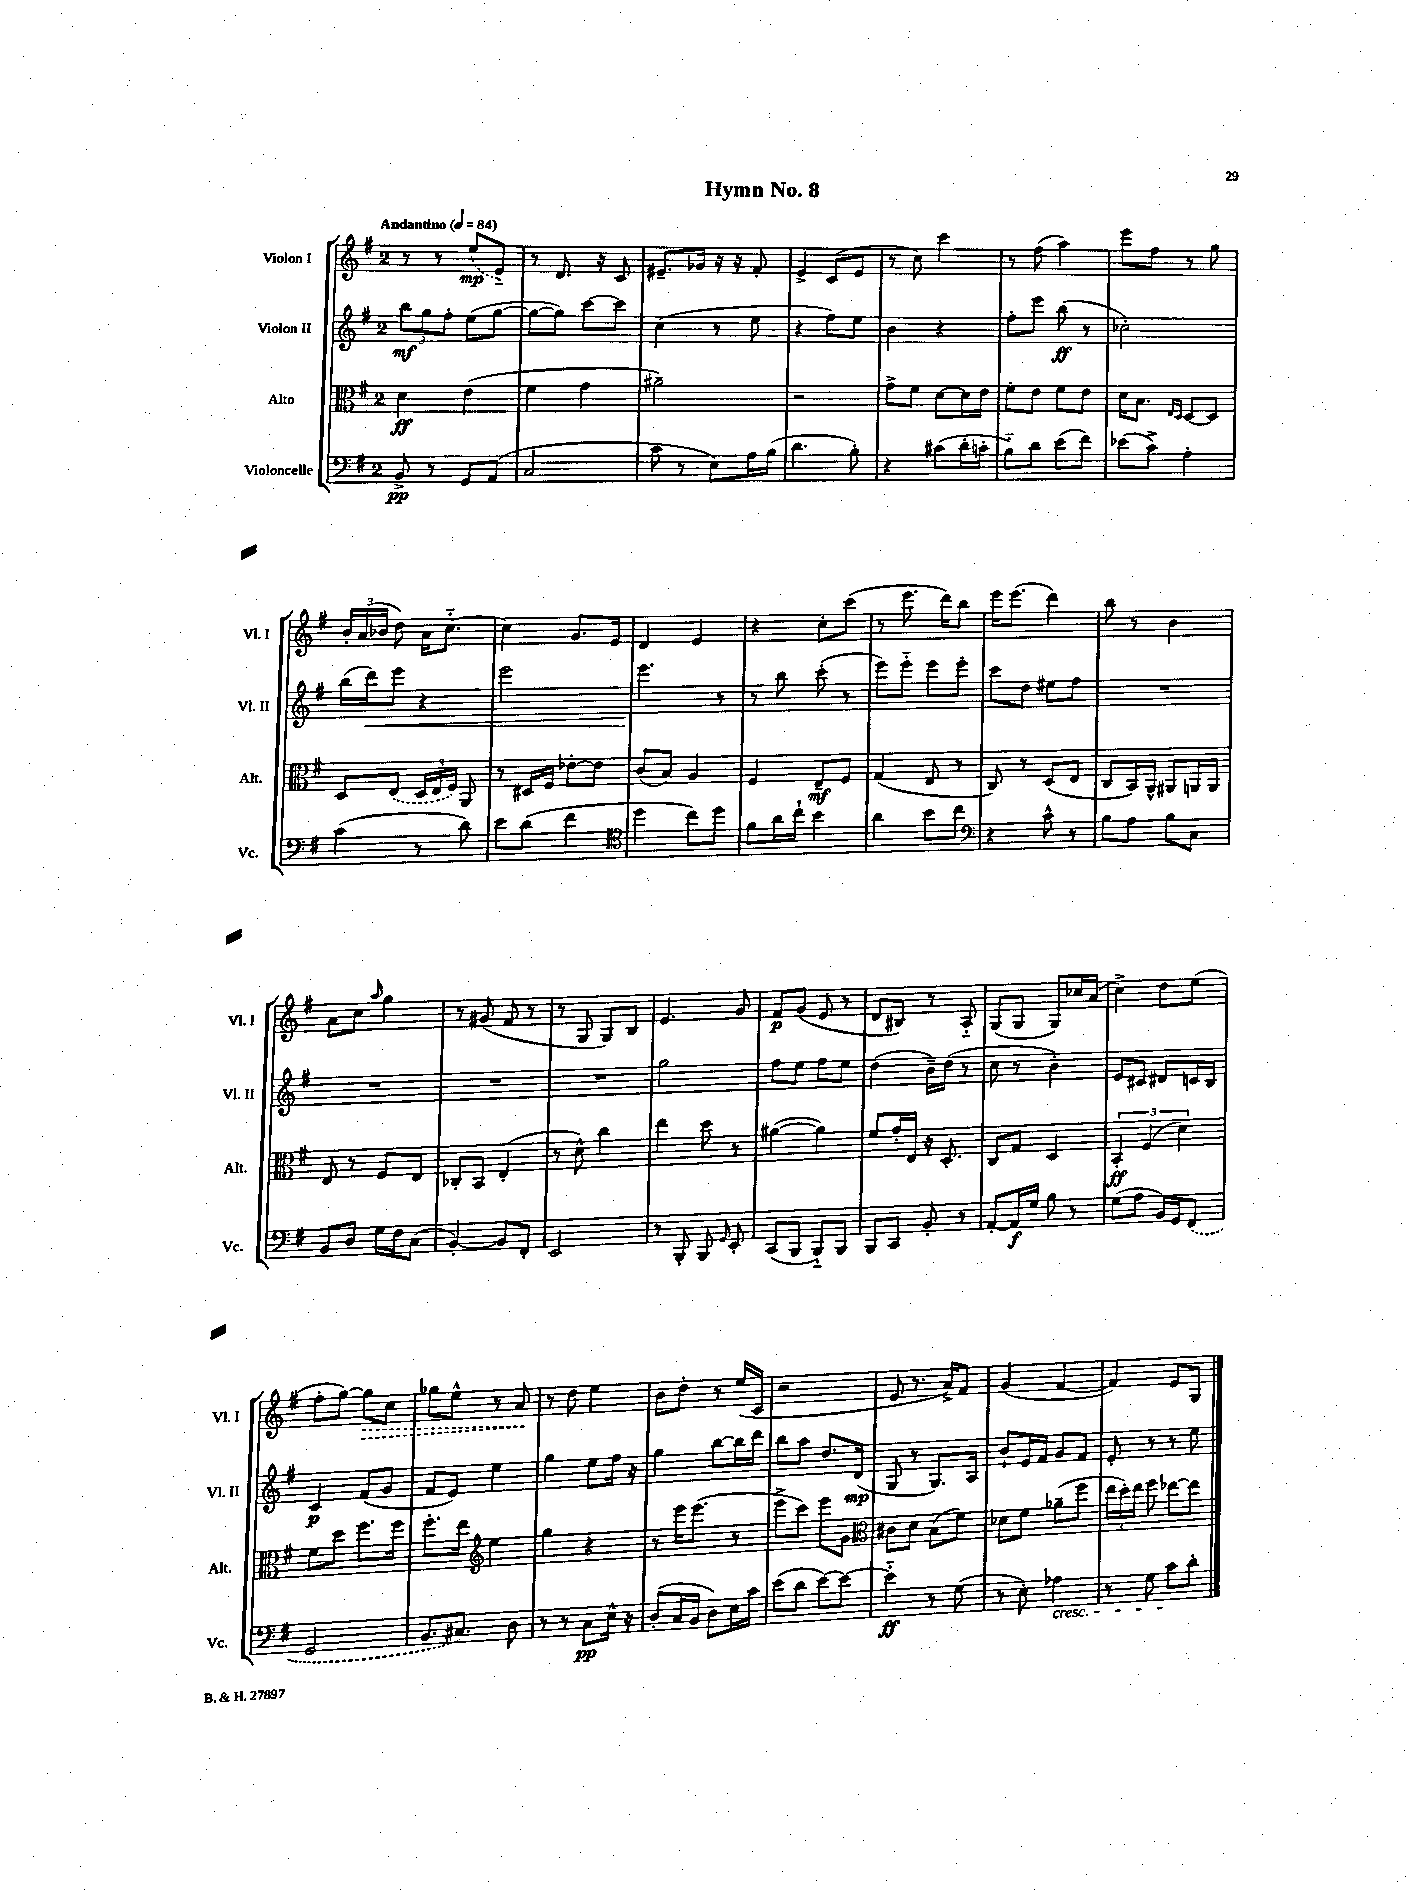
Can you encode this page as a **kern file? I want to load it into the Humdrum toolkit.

**kern	**dynam	**kern	**dynam	**kern	**dynam	**kern	**dynam
*part4	*part4	*part3	*part3	*part2	*part2	*part1	*part1
*staff4	*staff4	*staff3	*staff3	*staff2	*staff2	*staff1	*staff1
*I"Violoncelle	*	*I"Alto	*	*I"Violon II	*	*I"Violon I	*
*I'Vc.	*	*I'Alt.	*	*I'Vl. II	*	*I'Vl. I	*
*clefF4	*	*clefC3	*	*clefG2	*	*clefG2	*
*k[f#]	*	*k[f#]	*	*k[f#]	*	*k[f#]	*
*M2/4	*	*M2/4	*	*M2/4	*	*M2/4	*
*MM84	*	*MM84	*	*MM84	*	*MM84	*
=1	=1	=1	=1	=1	=1	=1	=1
!	!	!	!	!	!	!LO:TX:a:B:t=Andantino	!
8BB^/	pp	4d\	ff	12bb\L	mf	8r	.
.	.	.	.	12gg\	.	.	.
8r	.	.	.	.	.	8r	.
.	.	.	.	12ff#'\J	.	.	.
8GG/L	.	(4e\	.	(8ee\L	.	(8ee/L	mp
(8AA/J	.	.	.	[8gg\J	.	8e/J)	.
=2	=2	=2	=2	=2	=2	=2	=2
2C/	.	4f#\	.	8gg\L_	.	8r	.
.	.	.	.	8gg\J])	.	8.d/	.
.	.	4g\	.	[8ccc\L	.	.	.
.	.	.	.	.	.	16r	.
.	.	.	.	8ccc\J]	.	8c/	.
=3	=3	=3	=3	=3	=3	=3	=3
8c\	.	2a#X~\)	.	(4cc\	.	8.e#X~/L	.
8r	.	.	.	.	.	.	.
.	.	.	.	.	.	16g-X/Jk	.
8E\L)	.	.	.	8r	.	16r	.
.	.	.	.	.	.	16r	.
16A\L	.	.	.	8ee\	.	8f#'/	.
(16B\JJ	.	.	.	.	.	.	.
=4	=4	=4	=4	=4	=4	=4	=4
4.d\	.	2r	.	4r	.	4e^/	.
.	.	.	.	8ff#\L)	.	(8c/L	.
8B'\)	.	.	.	8ee\J	.	8e/J	.
=5	=5	=5	=5	=5	=5	=5	=5
4r	.	8g^\L	.	4b\	.	8r	.
.	.	8f#\J	.	.	.	8cc\)	.
(8c#X\L	.	[8d\L	.	4r	.	4ccc\	.
16d'\L	.	16d\L]	.	.	.	.	.
16cn'\JJ	.	16e\JJ	.	.	.	.	.
=6	=6	=6	=6	=6	=6	=6	=6
8B\L)	.	8f#'\L	.	8ff#'\L	.	8r	.
8d\J	.	8e\J	.	8eee\J	.	(8ff#\	.
(8e\L	.	8f#\L	.	(8bb\	ff	4aa\)	.
8f#\J)	.	8e\J	.	8r	.	.	.
=7	=7	=7	=7	=7	=7	=7	=7
(8e-X\L	.	16d\KL	.	2cc-X'\)	.	8eee\L	.
.	.	8.B\J	.	.	.	.	.
8c^\J)	.	.	.	.	.	8ff#\J	.
.	.	16qqE/LL	.	.	.	.	.
.	.	16qqD/JJ	.	.	.	.	.
4A'\	.	[8D/L	.	.	.	8r	.
.	.	8D/J]	.	.	.	8gg\	.
!!LO:LB:g=z
=8	=8	=8	=8	=8	=8	=8	=8
(4c\	.	8D/L	.	(16bb\LL	.	24b'/LL	.
.	.	.	.	.	.	(24a/	.
!	!	!	!	!	!LO:HP:b	!	!
.	.	.	.	16ddd\J)	<	.	.
.	.	.	.	.	.	24b-X/JJ	.
.	.	(8E/J	.	8eee\J	.	8dd\)	.
8r	.	24D/LL	.	4r	.	16a\KL	.
.	.	24E/	.	.	.	.	.
.	.	.	.	.	.	[8.cc\J	.
.	.	24F#/JJ)	.	.	.	.	.
8d\)	.	8AA/	.	.	.	.	.
=9	=9	=9	=9	=9	=9	=9	=9
8e\L	.	8r	.	2eee\	.	4cc\]	.
(8d\J	.	16D#X/LL	.	.	.	.	.
.	.	16F#/JJ	.	.	.	.	.
4f#\	.	[8e-X'\L	.	.	.	8.g/L	.
.	.	8e-\J]	.	.	.	.	.
.	.	.	.	.	.	16e/Jk	.
=10	=10	=10	=10	=10	=10	=10	=10
*clefC4	*	*	*	*	*	*	*
4dd\	.	(8c/L	.	4.eee\	.	4d/	.
.	.	8B/J)	.	.	.	.	.
8cc\L)	.	4A/	.	.	.	4e/	.
8dd\J	.	.	.	8r	[	.	.
=11	=11	=11	=11	=11	=11	=11	=11
8f#\L	.	4F#/	.	8r	.	4r	.
16a\L	.	.	.	8bb\	.	.	.
16cc`\JJ	.	.	.	.	.	.	.
4b\	.	8E~/L	mf	(8ccc'\	.	8cc'\L	.
.	.	8F#/J	.	8r	.	(8ccc\J	.
=12	=12	=12	=12	=12	=12	=12	=12
4a\	.	(4G/	.	8eee\L)	.	8r	.
.	.	.	.	8eee\J	.	8.eee\	.
8b\L	.	8E/	.	8eee\L	.	.	.
.	.	.	.	.	.	16ddd\KL)	.
8cc\J	.	8r	.	8eee'\J	.	8bb\J	.
=13	=13	=13	=13	=13	=13	=13	=13
*clefF4	*	*	*	*	*	*	*
4r	.	8C/)	.	8ccc\L	.	16eee\KL	.
.	.	.	.	.	.	(8.eee\J	.
.	.	8r	.	8dd\J	.	.	.
8c^^\	.	(8D/L	.	8ee#X\L	.	4ddd\)	.
8r	.	8E/J	.	8ff#\J	.	.	.
=14	=14	=14	=14	=14	=14	=14	=14
8B\L	.	8C/L	.	2r	.	8bb\	.
8A\J	.	16BB/L)	.	.	.	8r	.
.	.	16AA^^/JJ	.	.	.	.	.
8B\L	.	8AA#X/L	.	.	.	4b\	.
8C\J	.	16AAn/L	.	.	.	.	.
.	.	16AA/JJ	.	.	.	.	.
!!LO:LB:g=z
=15	=15	=15	=15	=15	=15	=15	=15
8BB/L	.	8E/	.	2r	.	8a\L	.
8D/J	.	8r	.	.	.	8cc\J	.
.	.	.	.	.	.	16qqaa/	.
16G\LL	.	8F#/L	.	.	.	4gg\	.
16F#\J	.	.	.	.	.	.	.
(8C\J	.	8E/J	.	.	.	.	.
=16	=16	=16	=16	=16	=16	=16	=16
[4BB'/)	.	8C-X'/L	.	2r	.	8r	.
.	.	8BB/J	.	.	.	(8g#X/	.
8BB/L]	.	(4E'/	.	.	.	8f#/	.
8FF#'/J	.	.	.	.	.	8r	.
=17	=17	=17	=17	=17	=17	=17	=17
2EE/	.	8r	.	2r	.	8r	.
.	.	8d^^\)	.	.	.	8G/	.
.	.	4cc\	.	.	.	8G/L)	.
.	.	.	.	.	.	8B/J	.
=18	=18	=18	=18	=18	=18	=18	=18
8r	.	4ee\	.	2gg\	.	4.e/	.
8BBB'/	.	.	.	.	.	.	.
8BBB/	.	8dd\	.	.	.	.	.
16qqGG/	.	.	.	.	.	.	.
8EE'/	.	8r	.	.	.	8g/	.
=19	=19	=19	=19	=19	=19	=19	=19
(8CC/L	.	([4a#X\	.	8ff#\L	.	8f#/L	p
8BBB/J	.	.	.	8ee\J	.	(8g/J	.
8BBB/L)	.	4a#\])	.	8ff#\L	.	8e/	.
8BBB/J	.	.	.	8ee\J	.	8r	.
=20	=20	=20	=20	=20	=20	=20	=20
8BBB/L	.	8f#/L	.	(4dd\	.	8d/L	.
8CC/J	.	16g'/L	.	.	.	8B#X/J)	.
.	.	16E/JJ	.	.	.	.	.
8BB'/	.	16r	.	16b~\LL)	.	8r	.
.	.	8.D'/	.	(16dd\JJ	.	.	.
8r	.	.	.	8r	.	8A/	.
=21	=21	=21	=21	=21	=21	=21	=21
[8AA'/L	.	8C/L	.	8cc\	.	(8G/L	.
16AA/L]	f	8G/J	.	8r	.	8G/J	.
16G/JJ	.	.	.	.	.	.	.
8B\	.	4D/	.	4b'\)	.	8G/L)	.
8r	.	.	.	.	.	16cc-X/L	.
.	.	.	.	.	.	(16a/JJ	.
=22	=22	=22	=22	=22	=22	=22	=22
(8G\L	.	6BB'/	ff	8e/L	.	4cc^\)	.
8A\J	.	.	.	8c#X/J	.	.	.
.	.	(6F#/	.	.	.	.	.
16BB/LL)	.	.	.	8d#X/L	.	8dd\L	.
16GG/J	.	.	.	.	.	.	.
.	.	6d\)	.	.	.	.	.
(8FF#/J	.	.	.	16cn/L	.	(8ee\J	.
.	.	.	.	16B/JJ	.	.	.
!!LO:LB:g=z
=23	=23	=23	=23	=23	=23	=23	=23
2GG/	.	8f#\L	.	4c/	p	8ff#'\L	.
.	.	8dd\J	.	.	.	[8gg\J)	.
!	!	!	!	!	!	!	!LO:HP:b
.	.	8.ff#\L	.	(8f#/L	.	8gg\L]	>
.	.	.	.	8g/J	.	8cc\J	.
.	.	16ff#\Jk	.	.	.	.	.
=24	=24	=24	=24	=24	=24	=24	=24
8.BB/L	.	8.ff#'\L	.	8f#/L	.	8gg-X\L	.
.	.	.	.	8e/J)	.	8ee^^\J	.
8.C#X/J)	.	16ee\Jk	.	.	.	.	.
*	*	*clefG2	*	*	*	*	*
.	.	4ee\	.	4ee\	.	8r	.
8D\	.	.	.	.	.	8a/	.
.	.	.	.	.	.	.	]
=25	=25	=25	=25	=25	=25	=25	=25
8r	.	4gg\	.	4gg\	.	8r	.
8r	.	.	.	.	.	8dd\	.
8C\L	pp	4r	.	8ee\L	.	4ee\	.
16E^^\Jk	.	.	.	16ff#\Jk	.	.	.
16r	.	.	.	16r	.	.	.
=26	=26	=26	=26	=26	=26	=26	=26
(8D'/L	.	8r	.	4gg\	.	8b\L	.
16C/L	.	16eee\KL	.	.	.	8dd'\J	.
16BB/JJ	.	(8.eee\J	.	.	.	.	.
8D\L)	.	.	.	[8bb\L	.	8r	.
16E\L	.	8r	.	16bb\L]	.	(16ee/LL	.
16c\JJ	.	.	.	16ddd\JJ	.	16c/JJ	.
=27	=27	=27	=27	=27	=27	=27	=27
(8e\L	.	8eee^\L	.	8bb\L	.	2r	.
8d\J	.	8ccc\J)	.	8aa\J	.	.	.
[8e\L)	.	8eee\L	.	8.dd/L	.	.	.
8e\J_	.	8g\J	.	.	.	.	.
.	.	.	.	(16d/Jk	mp	.	.
=28	=28	=28	=28	=28	=28	=28	=28
*	*	*clefC3	*	*	*	*	*
4e\]	ff	8c#X\L	.	8G/	.	8e/	.
.	.	8d\J	.	8r	.	8.r	.
8r	.	(8B\L	.	8.G/L)	.	.	.
.	.	.	.	.	.	16a^/KL)	.
(8G\	.	8f#\J)	.	.	.	8f#/J	.
.	.	.	.	16A/Jk	.	.	.
=29	=29	=29	=29	=29	=29	=29	=29
8r	.	8d-X\L	.	8b`/L	.	(4g/	.
8E'\)	.	8f#\J	.	16e/L	.	.	.
.	.	.	.	16f#/JJ	.	.	.
!LO:TX:b:i:t=cresc.	!	!	!	!	!	!	!
4A-X\	.	(8a-X~\L	.	8g/L	.	[4f#/	.
.	.	8ff#\J	.	8f#/J	.	.	.
=30	=30	=30	=30	=30	=30	=30	=30
8r	.	24ee\LL	.	8e'/	.	4f#/])	.
.	.	24dd'\)	.	.	.	.	.
.	.	24ee\JJ	.	.	.	.	.
8G\	.	8ff#\	.	8r	.	.	.
8c\L	.	[8ee-X\L	.	8r	.	8e/L	.
8d'\J	.	8ee-\J]	.	8ee\	.	8G/J	.
==	==	==	==	==	==	==	==
*-	*-	*-	*-	*-	*-	*-	*-
